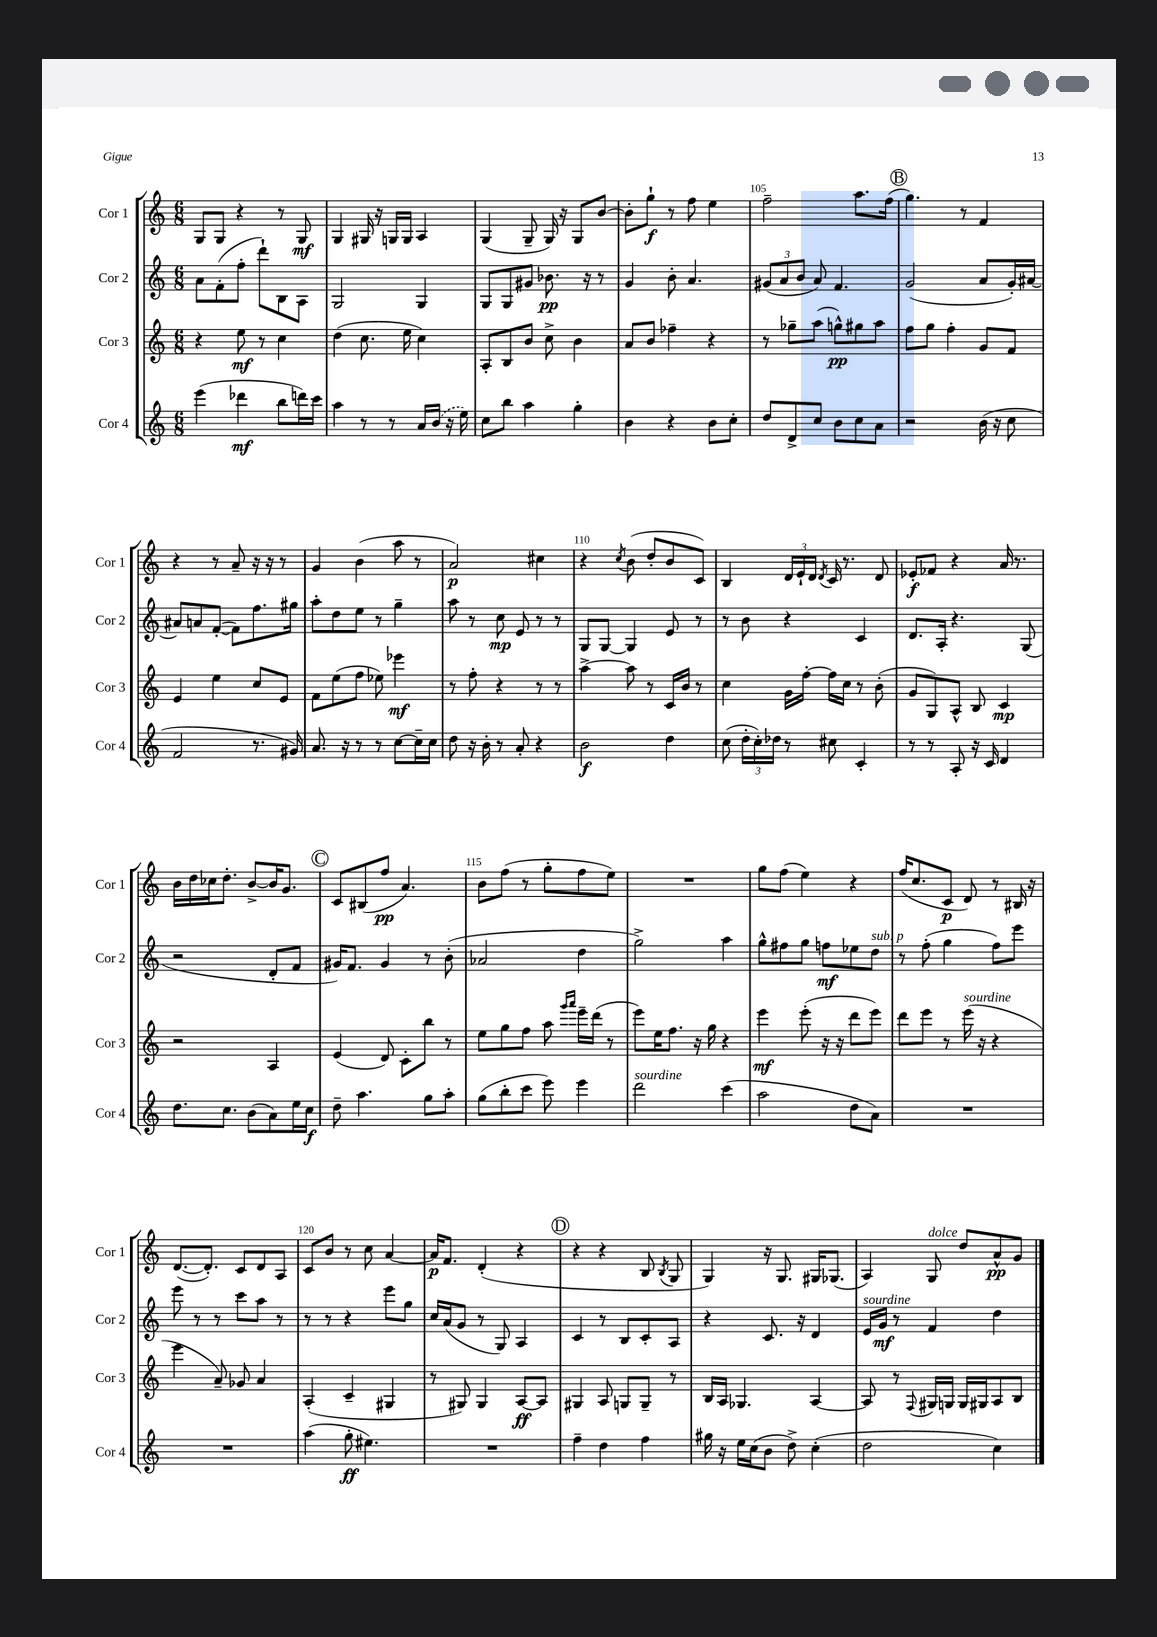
<<
\new StaffGroup <<
\new Staff = "s0" \with { instrumentName = "Cor 1" shortInstrumentName = "Cor 1" } {
    \clef treble \key c \major \numericTimeSignature \time 6/8
    \autoBeamOff g8[ g8] r4 r8 g8\mf |
    g4 gis16 r16 g16[ g16] a4 |
    g4( g8-- g16) r16 g8[ b'8]~ |
    b'8[-. g''8]-!\f r8 f''8 e''4 |
    f''2-- a''8.[ f''16]( |
    \mark \markup { \circle "B" } g''4.) r8 f'4 |
    r4 r8 a'8-- r16 r16 r8 |
    g'4 b'4( a''8 r8 |
    a'2\p) cis''4 |
    r4 \acciaccatura { c''8 } b'8( d''8[-. b'8 c'8]) |
    b4 \tuplet 3/2 { d'16[ e'16-! d'16] } \acciaccatura { d'8 } c'16 r8. d'8 |
    ees'8[-.\f fes'8] r4 a'16 r8. |
    b'16[ d''16 ces''16 d''8.]-. b'8[~-> b'16 g'8.] |
    \mark \markup { \circle "C" } c'8[ bis8( f''8]\pp a'4.) |
    b'8[ f''8]( r8 g''8[-. f''8 e''8]) |
    R2. |
    g''8[ f''8]( e''4) r4 |
    f''16[( c''8. c'8]\p d'8) r8 bis16 r16 |
    d'8.[~( d'8.]-.) c'8[ d'8 a8] |
    c'8[ b'8] r8 c''8 a'4~ |
    a'16[\p f'8.] d'4-.( r4 |
    \mark \markup { \circle "D" } r4 r4 b8 \acciaccatura { b8 } g8 |
    g4) r16 g8. gis16[ ges8.]( |
    a4) g8^\markup { \italic "dolce" } d''8[ a'8-^\pp g'8] \bar "|." |
}
\new Staff = "s1" \with { instrumentName = "Cor 2" shortInstrumentName = "Cor 2" } {
    \clef treble \key c \major \numericTimeSignature \time 6/8
    \autoBeamOff a'8[ f'8-.( f''8]-. d'''8[-!) b8 a8] |
    g2 g4 |
    g8[ g8 gis'8] bes'8.\pp r16 r8 |
    g'4 b'8-. a'4. |
    \tuplet 3/2 { gis'8[( a'8 b'8] } a'8) f'4. |
    \mark \markup { \circle "B" } g'2( a'8[ g'16-.) ais'16]~ |
    ais'8[ a'8 f'8]~-.( f'8[) f''8. gis''16] |
    a''8[-. d''8 e''8] r8 g''4-- |
    a''8 r8 c''8\mp e'8 r8 r8 |
    g8[ g8]~ g4 e'8 r8 |
    r8 b'8 r4 c'4 |
    d'8.[ a16]-. r4. g8( |
    r2 d'8[-. f'8] |
    \mark \markup { \circle "C" } gis'16[) f'8.] gis'4 r8 b'8-.( |
    aes'2 d''4 |
    g''2->) a''4 |
    g''8[-^ fis''8 g''8] f''8[\mf ees''8 d''8]^\markup { \italic "sub. p" } |
    r8 f''8-.( g''4 f''8[) e'''8] |
    e'''8 r8 r8 c'''8[ a''8] r8 |
    r8 r8 r4 e'''8[ g''8] |
    c''16[ a'16( g'8] r8 g8) a4 |
    \mark \markup { \circle "D" } c'4 r8 b8[ c'8-. a8] |
    r4 c'8. r16 d'4 |
    e'16[^\markup { \italic "sourdine" } g'16]\mf r8 f'4 d''4 \bar "|." |
}
\new Staff = "s2" \with { instrumentName = "Cor 3" shortInstrumentName = "Cor 3" } {
    \clef treble \key c \major \numericTimeSignature \time 6/8
    \autoBeamOff r4 e''8\mf r8 c''4 |
    d''4( c''8. e''16 c''4) |
    a8[-. b8 b'8] c''8-> b'4 |
    a'8[ b'8] fes''4-- r4 |
    r8 ges''8[-- a''8]( g''8[-^\pp) gis''8 a''8] |
    \mark \markup { \circle "B" } f''8[ g''8] f''4-. g'8[ f'8] |
    e'4 e''4 c''8[ e'8] |
    f'8[ e''8( f''8] ees''8) ees'''4\mf |
    r8 f''8-. r4 r8 r8 |
    a''4~-> a''8 r8 c'16[ b'16] r8 |
    c''4 g'16[ f''16]~-. f''16[ c''16] r8 b'8-.( |
    g'8[ g8) a8]-^ b8 c'4\mp |
    r2 a4 |
    \mark \markup { \circle "C" } e'4( d'8) c'8[-. b''8] r8 |
    e''8[ g''8 f''8] a''8 \grace { g'''16[ a'''16] } e'''16[-- d'''16]( r8 |
    e'''8[) e''16 f''8.] r16 g''16 r4 |
    e'''4\mf e'''8-.( r16 r16 d'''8[ e'''8]) |
    d'''8[ e'''8] r8 e'''16^\markup { \italic "sourdine" }( r16 r4 |
    e'''4 a'8--) ges'8 a'4 |
    a4-.( c'4-- gis4 |
    r8 gis8) gis4 a8[~\ff a8] |
    \mark \markup { \circle "D" } gis4 a8 g8[ g8]-- r8 |
    b16[ a16] ges4. a4~ |
    a8 r8 \appoggiatura { f8 } gis16[ g16] g16[ gis16 a8 b8] \bar "|." |
}
\new Staff = "s3" \with { instrumentName = "Cor 4" shortInstrumentName = "Cor 4" } {
    \clef treble \key c \major \numericTimeSignature \time 6/8
    \autoBeamOff e'''4( des'''4\mf b''8[ d'''16) c'''16] |
    a''4 r8 r8 a'16[ \once \slurDashed b'16]( r16 e''16) |
    c''8[ b''8] a''4 g''4-. |
    b'4 r4 b'8[ c''8]-. |
    d''8[ d'8-> c''8] b'8[ c''8 a'8] |
    \mark \markup { \circle "B" } r2 b'16( r16 c''8 |
    f'2 r8. gis'16) |
    a'8. r16 r8 r8 c''8[~ c''16-- c''16] |
    d''8 r16 b'16-. r8 a'8-. r4 |
    b'2\f d''4 |
    c''8( \tuplet 3/2 { d''16[-. c''16-.) des''16] } r8 cis''8 c'4-. |
    r8 r8 a8-. r16 c'16 d'4 |
    d''8.[ c''8.] b'8[( a'8) e''16 c''16]\f |
    \mark \markup { \circle "C" } d''8-- a''4. g''8[ a''8]-. |
    g''8[( b''8-. c'''8] e'''8) e'''4 |
    d'''2^\markup { \italic "sourdine" } c'''4( |
    a''2 d''8[ a'8]) |
    R2. |
    R2. |
    a''4( g''8-.\ff eis''4.) |
    R2. |
    \mark \markup { \circle "D" } f''4-- d''4 f''4 |
    gis''16 r16 e''16[ c''16( b'8] d''8->) c''4-.( |
    d''2 c''4) \bar "|." |
}
>>
>>
\layout { \context { \Score currentBarNumber = #101 \override BarNumber.break-visibility = ##(#f #t #t) barNumberVisibility = #(every-nth-bar-number-visible 5) } }
